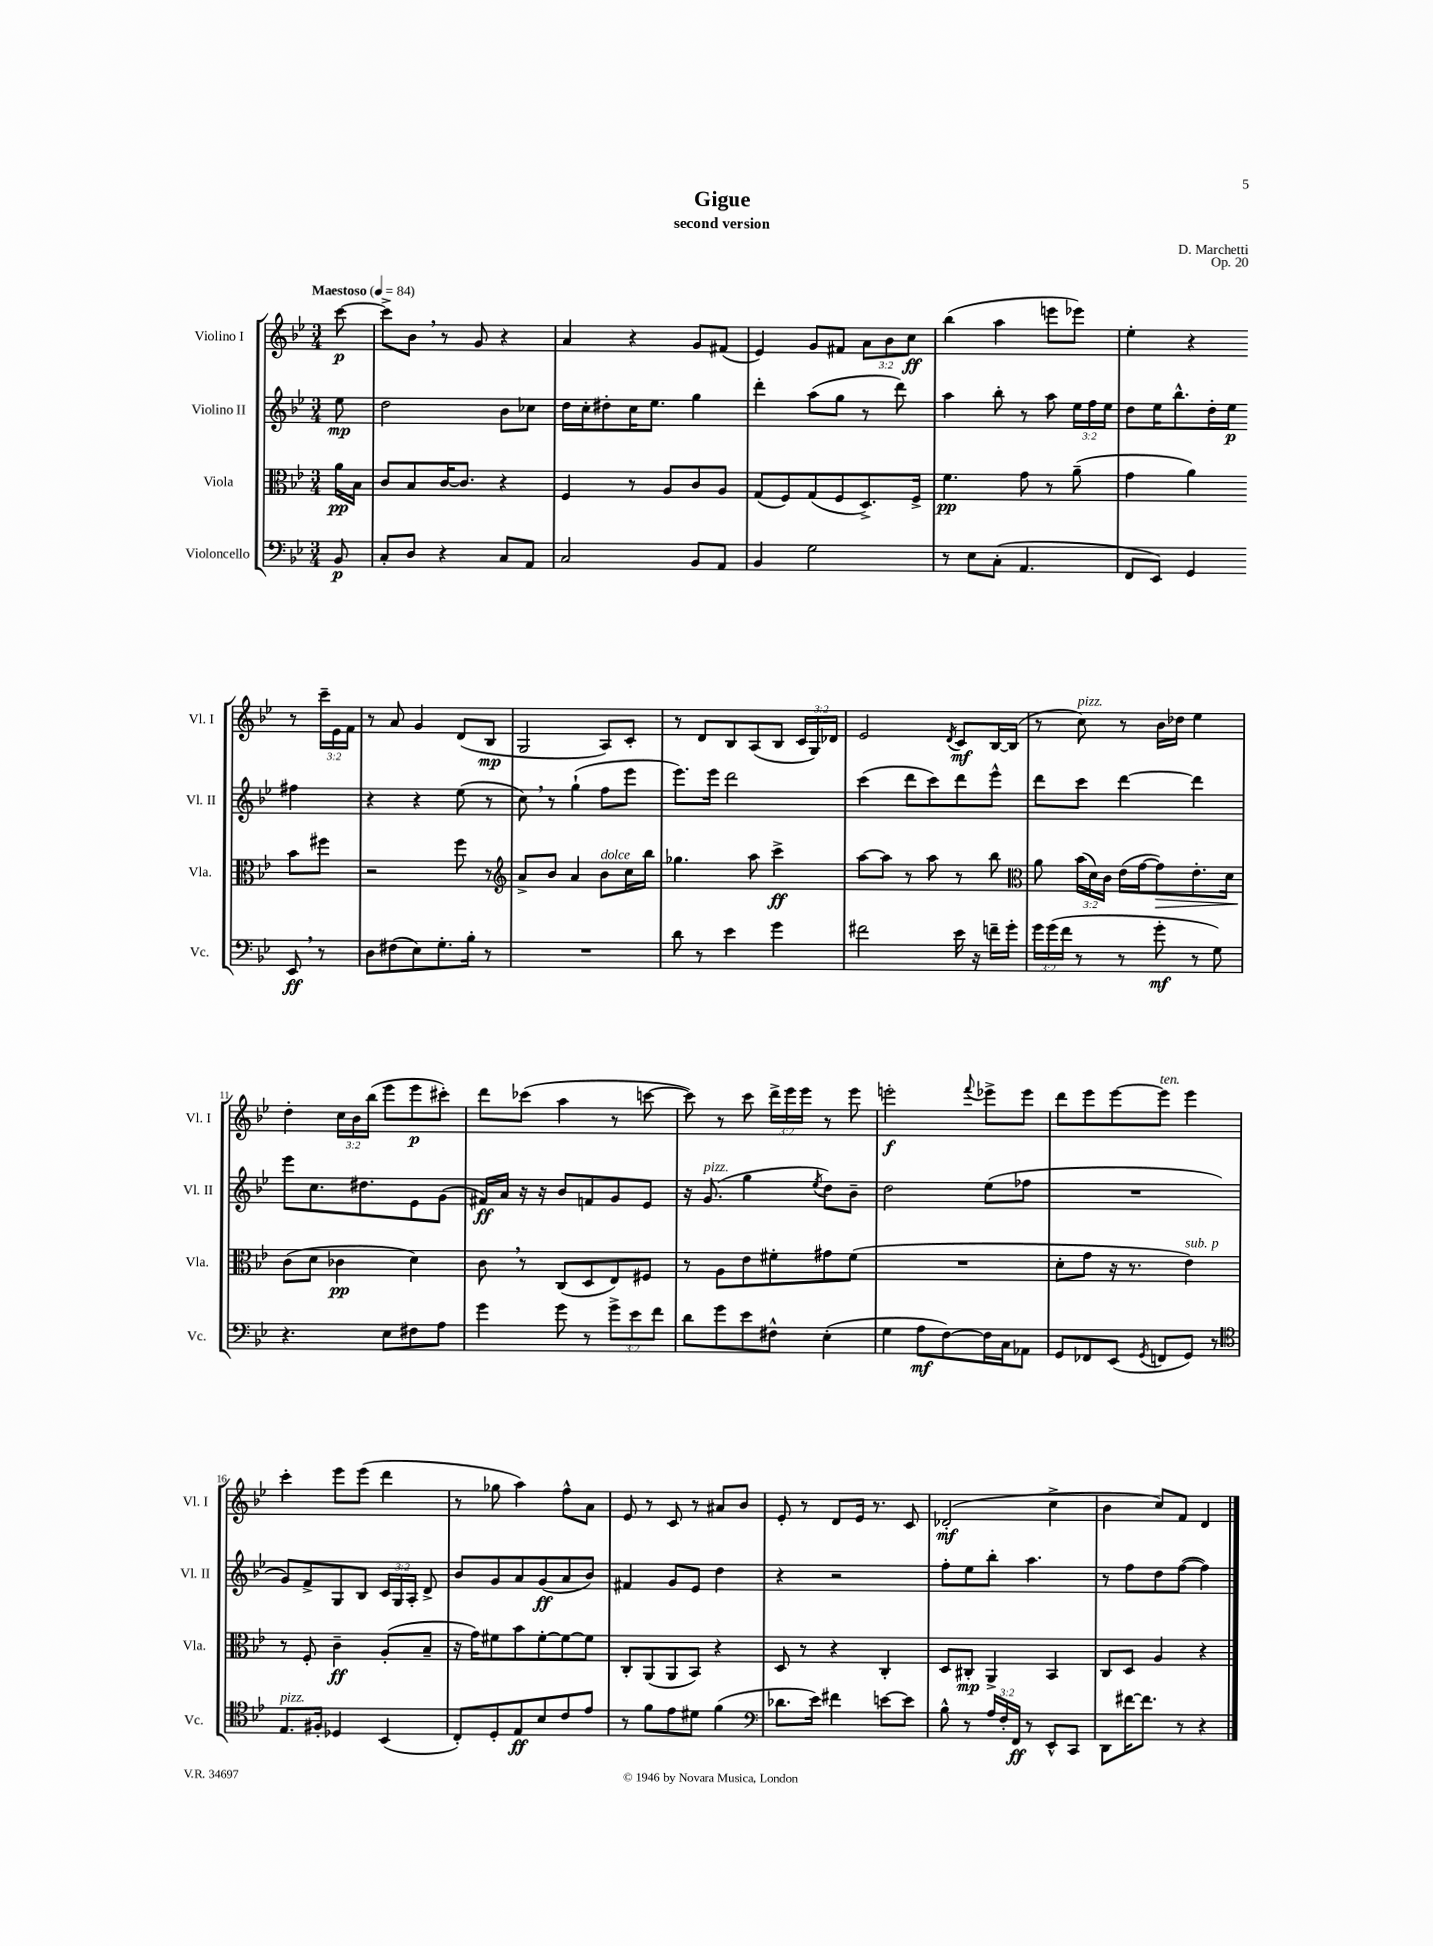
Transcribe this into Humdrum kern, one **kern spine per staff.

**kern	**dynam	**kern	**dynam	**kern	**dynam	**kern	**dynam
*part4	*part4	*part3	*part3	*part2	*part2	*part1	*part1
*staff4	*staff4	*staff3	*staff3	*staff2	*staff2	*staff1	*staff1
*I"Violoncello	*	*I"Viola	*	*I"Violino II	*	*I"Violino I	*
*I'Vc.	*	*I'Vla.	*	*I'Vl. II	*	*I'Vl. I	*
*clefF4	*	*clefC3	*	*clefG2	*	*clefG2	*
*k[b-e-]	*	*k[b-e-]	*	*k[b-e-]	*	*k[b-e-]	*
*M3/4	*	*M3/4	*	*M3/4	*	*M3/4	*
*MM84	*	*MM84	*	*MM84	*	*MM84	*
=	=	=	=	=	=	=	=
!	!	!	!	!	!	!LO:TX:a:B:t=Maestoso	!
8BB-/	p	16a\LL	pp	8ee-\	mp	[8ccc\	p
.	.	16B-\JJ	.	.	.	.	.
=1	=1	=1	=1	=1	=1	=1	=1
8C'/L	.	8c/L	.	2dd\	.	8ccc^\L]	.
8D/J	.	8B-/	.	.	.	8b-,\J	.
4r	.	[16c/K	.	.	.	8r	.
.	.	8.c/J]	.	.	.	.	.
.	.	.	.	.	.	8g/	.
8C/L	.	4r	.	8b-\L	.	4r	.
8AA/J	.	.	.	8cc-X\J	.	.	.
=2	=2	=2	=2	=2	=2	=2	=2
2C/	.	4F/	.	16dd\LL	.	4a/	.
.	.	.	.	16cc'\J	.	.	.
.	.	.	.	8dd#X'\	.	.	.
.	.	8r	.	16cc\K	.	4r	.
.	.	.	.	8.ee-\J	.	.	.
.	.	8A/L	.	.	.	.	.
8BB-/L	.	8c/	.	4gg\	.	8g/L	.
8AA/J	.	8A/J	.	.	.	(8f#X/J	.
=3	=3	=3	=3	=3	=3	=3	=3
4BB-/	.	(8G/L	.	4ddd'\	.	4e-/)	.
.	.	8F/)	.	.	.	.	.
2G\	.	(8G/	.	(8aa\L	.	8g/L	.
.	.	8F/	.	8gg\J	.	8f#X/J	.
.	.	8.D^/)	.	8r	.	12a\L	.
.	.	.	.	.	.	12b-\	.
.	.	.	.	8ddd\)	.	.	.
.	.	.	.	.	.	12cc\J	ff
.	.	16F^/Jk	.	.	.	.	.
=4	=4	=4	=4	=4	=4	=4	=4
8r	.	4.f\	pp	4aa\	.	(4bb-\	.
8E-\L	.	.	.	.	.	.	.
(8C'\J	.	.	.	8bb-'\	.	4aa\	.
4.AA/	.	8g\	.	8r	.	.	.
.	.	8r	.	8aa\	.	8eeen\L	.
.	.	(8a~\	.	24ee-\LL	.	8eee-X\J)	.
.	.	.	.	24ff\	.	.	.
.	.	.	.	24ee-\JJ	.	.	.
=5	=5	=5	=5	=5	=5	=5	=5
8FF/L	.	4g\	.	8dd\L	.	4ee-'\	.
8EE-/J)	.	.	.	16ee-\K	.	.	.
.	.	.	.	8.bb-^^\	.	.	.
4GG/	.	4a\)	.	.	.	4r	.
.	.	.	.	16dd'\L	.	.	.
.	.	.	.	16ee-\JJ	p	.	.
8EE-,/	ff	8b-\L	.	4ff#X\	.	8r	.
8r	.	8ff#X\J	.	.	.	24ccc~\LL	.
.	.	.	.	.	.	24e-\	.
.	.	.	.	.	.	24f\JJ	.
!!LO:LB:g=z
=6	=6	=6	=6	=6	=6	=6	=6
8D\L	.	2r	.	4r	.	8r	.
(8F#X\	.	.	.	.	.	8a/	.
8E-\)	.	.	.	4r	.	4g/	.
8.G'\	.	.	.	.	.	.	.
.	.	8ff\	.	(8ee-\	.	(8d/L	.
16B-'\Jk	.	.	.	.	.	.	.
8r	.	8r	.	8r	.	8B-/J	mp
=7	=7	=7	=7	=7	=7	=7	=7
*	*	*clefG2	*	*	*	*	*
2.r	.	8a^/L	.	8cc,\)	.	2G/	.
.	.	8b-/J	.	8r	.	.	.
.	.	4a/	.	(4gg`\	.	.	.
!	!	!LO:TX:a:i:t=dolce	!	!	!	!	!
.	.	8b-\L	.	8ff\L	.	8A/L)	.
.	.	16cc\L	.	8eee-\J	.	8c'/J	.
.	.	16bb-\JJ	.	.	.	.	.
=8	=8	=8	=8	=8	=8	=8	=8
8d\	.	4.gg-X\	.	8.eee-\L)	.	8r	.
8r	.	.	.	.	.	8d/L	.
.	.	.	.	16eee-\Jk	.	.	.
4e-\	.	.	.	2ddd\	.	8B-/	.
.	.	8aa\	.	.	.	(8A/	.
4g\	.	4ccc^\	ff	.	.	8B-/J	.
.	.	.	.	.	.	24c/LL	.
.	.	.	.	.	.	24G/)	.
.	.	.	.	.	.	24d-X/JJ	.
=9	=9	=9	=9	=9	=9	=9	=9
2f#X\	.	[8aa\L	.	(4ccc\	.	2e-/	.
.	.	8aa\J]	.	.	.	.	.
.	.	8r	.	8ddd\L	.	.	.
.	.	8aa\	.	8ccc\)	.	.	.
.	.	.	.	.	.	8qd/	.
16e-\	.	8r	.	8ddd\	.	8c/L	mf
16r	.	.	.	.	.	.	.
16fn~\LL	.	8bb-\	.	8eee-^^\J	.	[16B-/L	.
16g'\JJ	.	.	.	.	.	(16B-/JJ]	.
=10	=10	=10	=10	=10	=10	=10	=10
*	*	*clefC3	*	*	*	*	*
24g\LL	.	8a\	.	8ddd\L	.	8r	.
(24g\	.	.	.	.	.	.	.
24f\JJ	.	.	.	.	.	.	.
!	!	!	!	!	!	!LO:TX:a:i:t=pizz.	!
8r	.	(24b-\LL	.	8ccc\J	.	8cc\)	.
.	.	24d\)	.	.	.	.	.
.	.	24c\JJ	.	.	.	.	.
8r	.	(16e-\LL	.	[4ddd\	.	8r	.
.	.	[16g\J	.	.	.	.	.
!	!	!	!LO:HP:b	!	!	!	!
8g'\	mf	8g\])	>	.	.	16b-\LL	.
.	.	.	.	.	.	16dd-X\JJ	.
8r	.	8.e-'\	.	4ddd\]	.	4ee-\	.
8G\)	.	.	.	.	.	.	.
.	.	16d\Jk	.	.	.	.	.
!!LO:LB:g=z
=11	=11	=11	=11	=11	=11	=11	=11
4.r	.	(8c\L	.	8eee-\L	.	4dd'\	.
.	.	8d\J	]	8.cc\	.	.	.
.	.	4c-X\	pp	.	.	24cc\LL	.
.	.	.	.	.	.	24b-\	.
.	.	.	.	8.dd#X\	.	.	.
.	.	.	.	.	.	(24bb-\JJ	.
8E-\L	.	.	.	.	.	8eee-\L	.
8F#X\	.	4d\)	.	8e-\	.	8eee-\	p
8A\J	.	.	.	(8g\J	.	8ccc#X'\J)	.
=12	=12	=12	=12	=12	=12	=12	=12
4g\	.	8c,\	.	16f#X/LL)	ff	8ddd\L	.
.	.	.	.	16a/JJ	.	.	.
.	.	8r	.	16r	.	(8ccc-X\J	.
.	.	.	.	16r	.	.	.
8g\	.	(8C/L	.	8b-/L	.	4aa\	.
8r	.	8D/	.	8fn/	.	.	.
12g^\L	.	8E-/)	.	8g/	.	8r	.
12e-\	.	.	.	.	.	.	.
.	.	8F#X/J	.	8e-/J	.	[8cccn\	.
12f\J	.	.	.	.	.	.	.
=13	=13	=13	=13	=13	=13	=13	=13
8d\L	.	8r	.	16r	.	8ccc\])	.
!	!	!	!	!LO:TX:a:i:t=pizz.	!	!	!
.	.	.	.	(8.g/	.	.	.
8g\	.	8A\L	.	.	.	8r	.
8e-\	.	8e-\	.	4gg\	.	8ccc\	.
8F#X^^\J	.	8f#X'\	.	.	.	24ddd^\LL	.
.	.	.	.	.	.	24eee-\	.
.	.	.	.	.	.	24eee-\JJ	.
.	.	.	.	8qee-/	.	.	.
(4E-'\	.	8g#X\	.	8dd\L)	.	8r	.
.	.	(8f#\J	.	8b-~\J	.	8eee-\	.
=14	=14	=14	=14	=14	=14	=14	=14
4G\	.	2.r	.	2dd\	.	2eeen'\	f
8A\L	mf	.	.	.	.	.	.
[8F\)	.	.	.	.	.	.	.
.	.	.	.	.	.	8qqfff/	.
16F\L]	.	.	.	(8ee-\L	.	8eee-X^\L	.
16C\J	.	.	.	.	.	.	.
8AA-X\J	.	.	.	8ff-X\J	.	8eee-\J	.
=15	=15	=15	=15	=15	=15	=15	=15
8GG/L	.	8d'\L	.	2.r	.	8ddd\L	.
8FF-X/	.	8g\J	.	.	.	8eee-\	.
(8EE-/J	.	16r	.	.	.	[8eee-\	.
.	.	8.r	.	.	.	.	.
8qGG/	.	.	.	.	.	.	.
!	!	!	!	!	!	!LO:TX:a:i:t=ten.	!
8FFn/L	.	.	.	.	.	8eee-\J]	.
!	!	!LO:TX:a:i:t=sub. p	!	!	!	!	!
8GG/J)	.	4e-\)	.	.	.	4eee-\	.
8r	.	.	.	.	.	.	.
!!LO:LB:g=z
=16	=16	=16	=16	=16	=16	=16	=16
*clefC4	*	*	*	*	*	*	*
!LO:TX:a:i:t=pizz.	!	!	!	!	!	!	!
8.E-/L	.	8r	.	8g/L)	.	4ccc'\	.
.	.	8F'/	.	8f^/	.	.	.
16F#X'/Jk	.	.	.	.	.	.	.
4D-X/	.	4c~\	ff	8G/	.	8eee-\L	.
.	.	.	.	8B-/J	.	(8eee-\J	.
(4BB-/	.	(8A'/L	.	24c/LL	.	4ddd\	.
.	.	.	.	24G/	.	.	.
.	.	.	.	24A'/JJ	.	.	.
.	.	8B-~/J	.	8d^/	.	.	.
=17	=17	=17	=17	=17	=17	=17	=17
8C'/L)	.	16r	.	8b-/L	.	8r	.
.	.	16g\KL)	.	.	.	.	.
8D'/	.	8f#X\	.	8g/	.	8gg-X\	.
8E-/	ff	8b-\	.	8a/	.	4aa\)	.
8B-/	.	[8f#'\	.	(8g/	ff	.	.
8c/	.	8f#\_	.	8a/	.	8ff^^\L	.
8e-/J	.	8f#\J]	.	8b-/J)	.	8a\J	.
=18	=18	=18	=18	=18	=18	=18	=18
8r	.	8C'/L	.	4f#X/	.	8e-/	.
8f\L	.	(8AA/	.	.	.	8r	.
8e-\	.	8AA/	.	8g/L	.	8c/	.
8d#X\J	.	8BB-/J)	.	8e-/J	.	8r	.
(4f\	.	4r	.	4dd\	.	8a#X/L	.
.	.	.	.	.	.	8b-/J	.
=19	=19	=19	=19	=19	=19	=19	=19
*clefF4	*	*	*	*	*	*	*
8.d-X\L	.	8D/	.	4r	.	8e-'/	.
.	.	8r	.	.	.	8r	.
16e-\Jk)	.	.	.	.	.	.	.
4f#X\	.	4r	.	2r	.	8d/L	.
.	.	.	.	.	.	16e-/Jk	.
.	.	.	.	.	.	8.r	.
[8en\L	.	4C'/	.	.	.	.	.
8e\J]	.	.	.	.	.	8c/	.
=20	=20	=20	=20	=20	=20	=20	=20
8B-^^\	.	8D/L	.	8ff'\L	.	(2d-X'/	mf
8r	.	8C#X'/J	mp	8ee-\	.	.	.
24A/LL	.	4AA^/	.	8bb-'\J	.	.	.
24F'/	.	.	.	.	.	.	.
24FF/JJ	ff	.	.	.	.	.	.
8r	.	.	.	4.aa\	.	.	.
8EE-^^/L	.	4BB-/	.	.	.	4cc^\	.
8CC/J	.	.	.	.	.	.	.
=21	=21	=21	=21	=21	=21	=21	=21
8DD\L	.	8C/L	.	8r	.	4b-\	.
[16f#X\K	.	8D/J	.	8ff\L	.	.	.
8.f#\J]	.	.	.	.	.	.	.
.	.	4A/	.	8dd\	.	8cc/L)	.
8r	.	.	.	([8ff\J	.	8f/J	.
4r	.	4r	.	4ff\])	.	4d/	.
==	==	==	==	==	==	==	==
*-	*-	*-	*-	*-	*-	*-	*-
